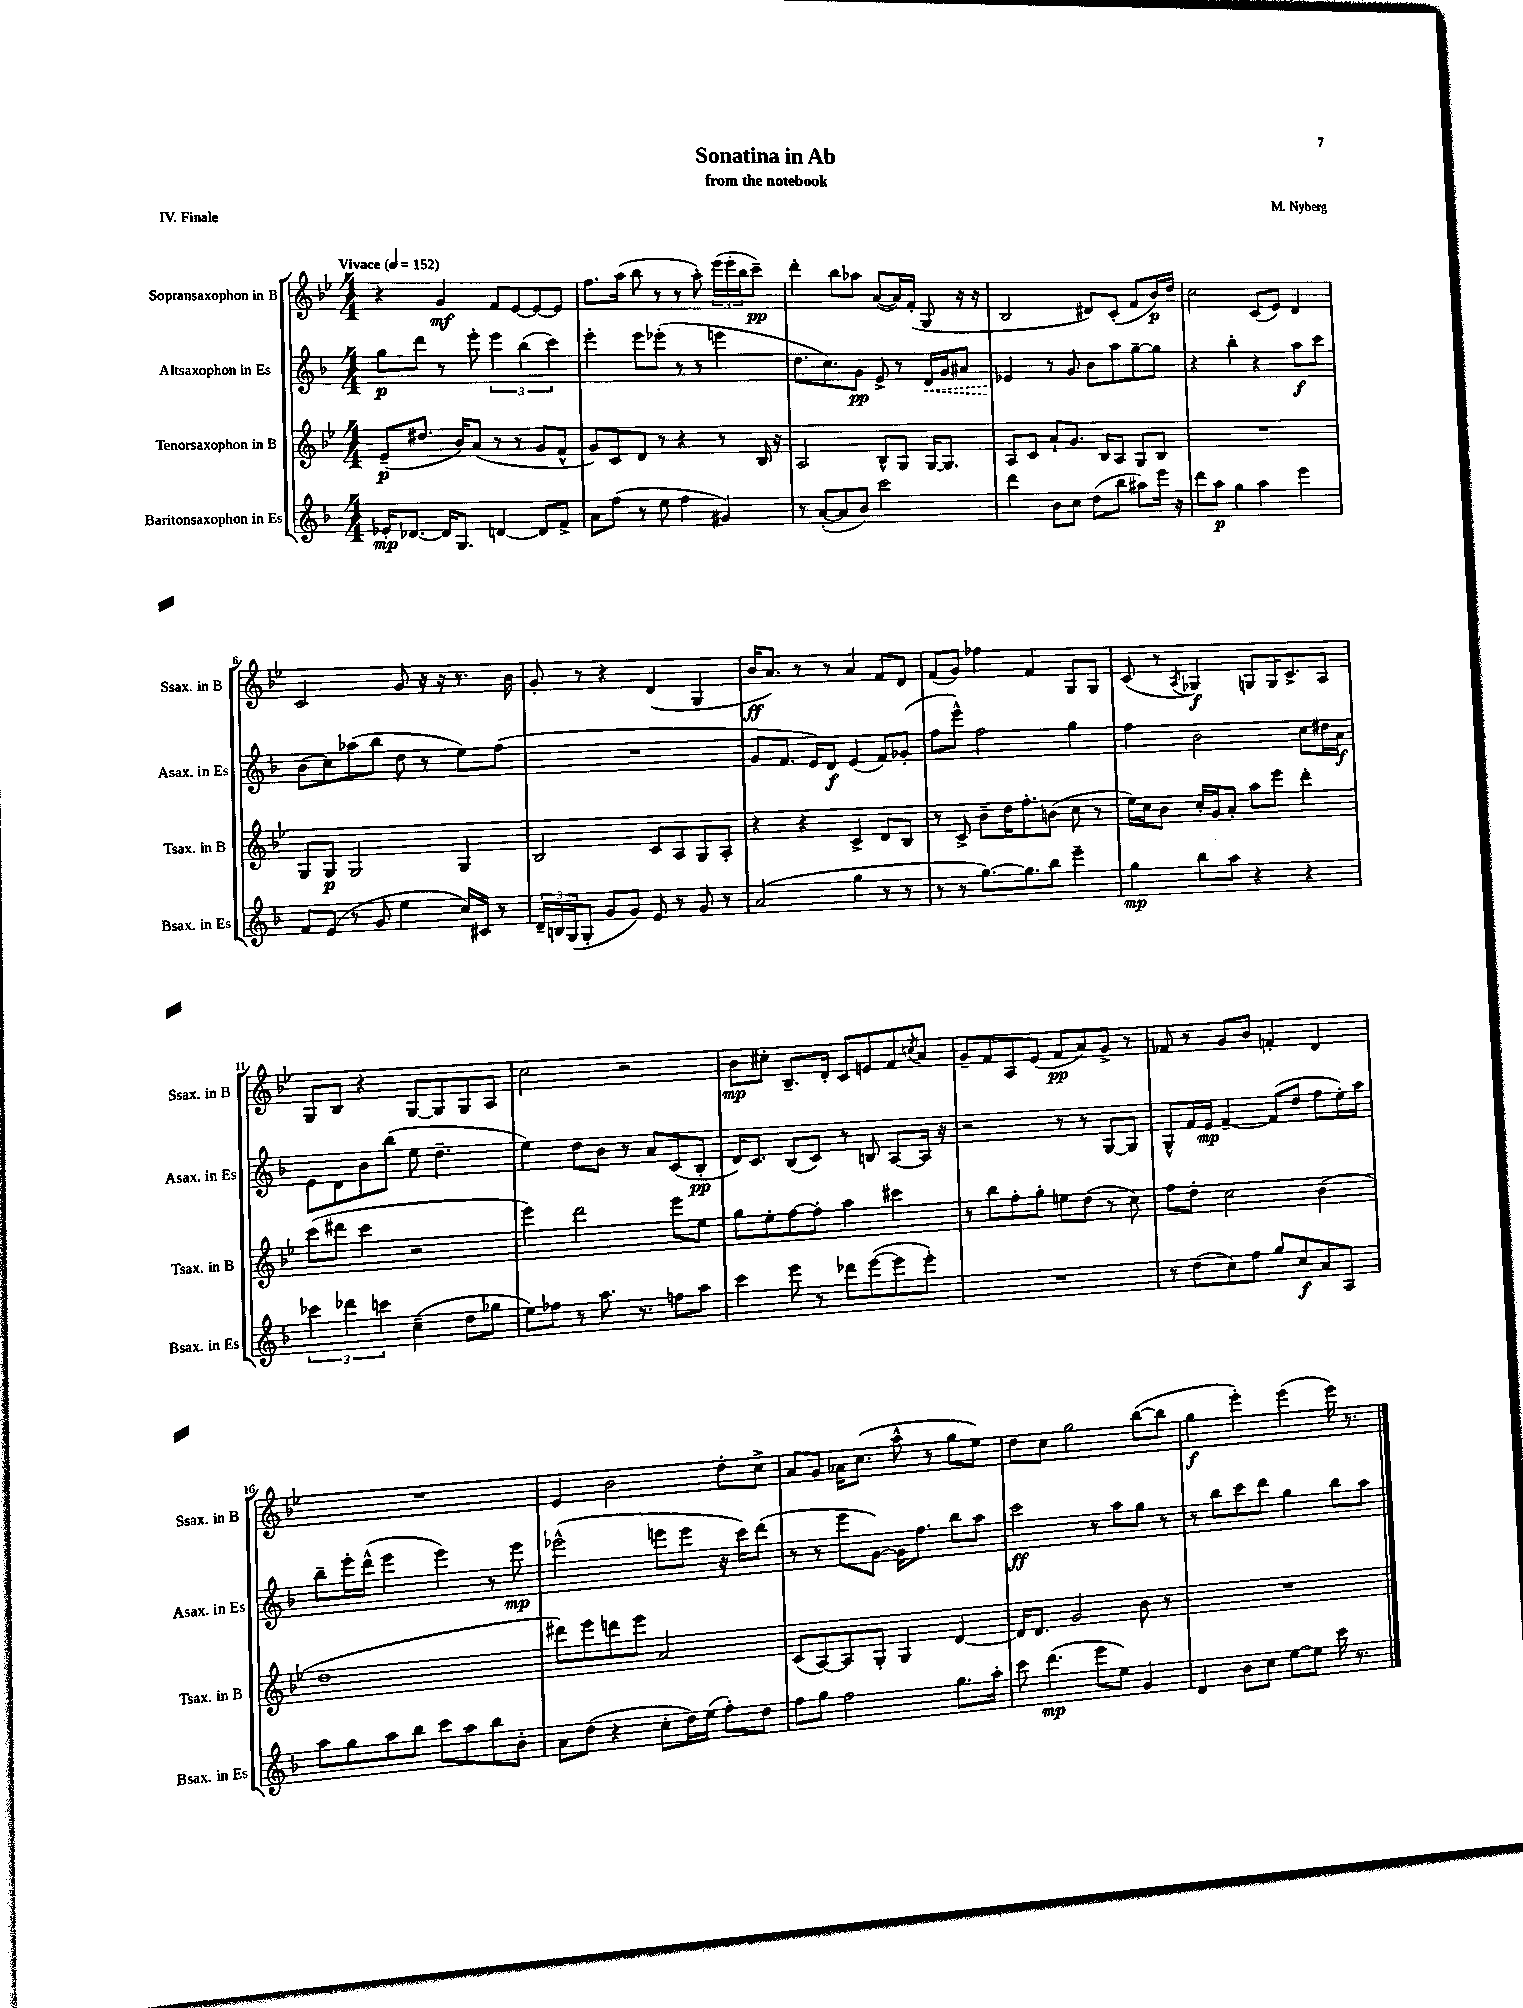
\header { title = "Sonatina in Ab" composer = "M. Nyberg" subtitle = "from the notebook" piece = "IV. Finale" }
<<
\new StaffGroup <<
\new Staff = "s0" \with { instrumentName = "Sopransaxophon in B" shortInstrumentName = "Ssax. in B" } {
    \clef treble \key bes \major \numericTimeSignature \time 4/4 \tempo "Vivace" 4 = 152
    r4 g'4\mf f'8 ees'8~ ees'8~ ees'8 |
    f''8. a''16( bes''8 r8 r8 a''8-.) \tuplet 3/2 { ees'''16( ees'''16-. bes''16 } c'''8--\pp) |
    d'''4-. bes''8 aes''8 a'8~( a'16) f'16-.( g8 r16 r16 |
    bes2 dis'8) c'8-.( f'8 bes'16\p) d''16 |
    c''2 c'8( ees'8) d'4 |
    c'2 g'8 r16 r16 r8. bes'16 |
    g'8-. r8 r4 d'4( g4 |
    bes'16\ff a'8.) r8 r8 a'4 f'8 d'8 |
    f'8( g'8) fes''4 f'4 g8 g8 |
    c'8( r8 \acciaccatura { a8 } ges4\f) g8 g16 c'8.-> a8 |
    g8 bes8 r4 g8~ g8 g8 a8 |
    c''2 r2 |
    bes'8\mp cis''8-. bes8.-- d'16-. c'8 e'8 f'8 \acciaccatura { c''8 } a'8 |
    g'8-- f'8 a8 ees'8( f'8\pp a'8) g'8-> r8 |
    fes'8 r8 g'8 bes'8 f'4-. d'4 |
    R1 |
    ees'4 bes'2 d''8-. c''8-> |
    a'8 g'8 aes'16 c''8.( a''8-^ r8 g''8 ees''8) |
    d''8 c''8 g''2 bes''8~( bes''8 |
    g''4\f ees'''4-.) ees'''4( ees'''16) r8. \bar "|." |
}
\new Staff = "s1" \with { instrumentName = "Altsaxophon in Es" shortInstrumentName = "Asax. in Es" } {
    \clef treble \key f \major \numericTimeSignature \time 4/4
    g''8\p d'''8 r8 e'''8-. \tuplet 3/2 { e'''4 bes''4( c'''4) } |
    e'''4-. e'''8 ees'''8-.( r8 r8 e'''4 |
    d''8. c''8.) g'8\pp e'8-> r8 \once \override Hairpin.style = #'dashed-line d'16\< g'16 ais'8 |
    ees'4\! r8 g'8 bes'8 a''8 g''8~-- g''8 |
    r4 bes''4-. r4 a''8\f c'''8 |
    bes'8( c''8) aes''8( bes''8 d''8 r8 e''8) f''8( |
    R1 |
    g'8 f'8. e'16) d'8\f e'4( f'8) ges'8-.( |
    f''8 e'''8-^) f''2 g''4 |
    f''4 bes'2 c''8 dis''16 a'16\f |
    e'8 d'8 bes'8 bes''8( e''8 d''4.-- |
    e''4) d''8 bes'8 r8 a'8 c'8( bes8-.\pp |
    d'16) c'8. bes8( c'8) r8 b8 a8~ a16 r16 |
    r2 r8 r8 g8~ g8 |
    g8-^ f'16 e'16\mp f'4~-- f'8( d''8 f''8 e''16-.) a''16 |
    bes''8-- e'''16-. d'''16-^( e'''4 e'''4) r8 e'''8\mp |
    ees'''2-^( e'''8 e'''8 r16 c'''16) d'''8( |
    r8 r8 e'''8 g'8~) g'16 f''8. bes''8 a''8 |
    c'''2\ff r8 a''8 g''8 r8 |
    r8 bes''8 c'''8 d'''8 g''4 bes''8 a''8 \bar "|." |
}
\new Staff = "s2" \with { instrumentName = "Tenorsaxophon in B" shortInstrumentName = "Tsax. in B" } {
    \clef treble \key bes \major \numericTimeSignature \time 4/4
    ees'8--\p( dis''8. bes'16) a'8( r8 r8 g'8 f'8-^ |
    g'8) c'8 d'8 r8 r4 r8 bes16 r16 |
    a2 bes8-^ g8 g16~ g8. |
    a8 c'8 a'8-! g'8. bes16 a8 g8 bes8 |
    R1 |
    g8 g8\p g2 g4 |
    bes2 c'8 a8 g8 a8-. |
    r4 r4 c'4-> d'8 bes8 |
    r8 c'8-> bes'8-- d''16 f''8.-. b'8( c''8 r8 |
    ees''16) c''16 bes'8 c''16-. g'16 a'8-. a''8 ees'''8 d'''4-. |
    c'''8( dis'''8 c'''4 r2 |
    ees'''4) d'''2 ees'''8 ees''8 |
    g''8 ees''8-. f''8~ f''8-. a''4 cis'''4 |
    r8 bes''8 f''8-. g''8-. e''8 d''8( r8 c''8) |
    f''8 d''8-. c''2 bes'4( |
    d''1 |
    dis'''8) ees'''8 d'''8 ees'''8 a'2 |
    c'8( a8~) a8 g8-. g4 d'4~ |
    d'16 d'8. g'2 bes'8 r8 |
    R1 \bar "|." |
}
\new Staff = "s3" \with { instrumentName = "Baritonsaxophon in Es" shortInstrumentName = "Bsax. in Es" } {
    \clef treble \key f \major \numericTimeSignature \time 4/4
    ees'16-.\mp des'8.~ des'16 g8. d'4~ d'8 f'8-> |
    a'8 f''8( r8 e''8 f''4 gis'4) |
    r8 a'8~-.( a'8 bes'8) c'''2 |
    d'''4 bes'8 c''8 d''8( bes''8 ais''8) e'''16 r16 |
    d'''8 a''8\p g''4 a''4 e'''4 |
    f'8 e'8( r8 g'8 e''4 c''16) cis'16 r8 |
    \tuplet 3/2 { d'16-- b16 g16( } g8-. g'8 g'8) e'8 r8 g'8 r8 |
    a'2( g''4 r8 r8 |
    r8 r8 g''8.~) g''8. bes''8 e'''4-- |
    g''4\mp bes''8 a''8 r4 r4 |
    \tuplet 3/2 { ces'''4 des'''4 c'''4 } c''4--( d''8 ges''8 |
    e''8) fes''8 r8 a''8. r8. f''8 a''8 |
    c'''4 e'''8 r8 des'''8 e'''8~( e'''8 e'''8-.) |
    R1 |
    r8 d''8( c''8) f''8 g''8 c''8\f a'8 a8 |
    a''8 g''8 a''8 bes''8 c'''8 a''8 bes''8 bes'8-. |
    a'8 d''8( r4 c''8-. d''16) e''16( f''8-.) d''8 |
    f''8 g''8 f''2 g''8. a''16-. |
    c'''8 d'''4.\mp( e'''8 e''8) g'4 |
    d'4 bes'8 c''8 e''8~ e''8 c'''16 r8. \bar "|." |
}
>>
>>
